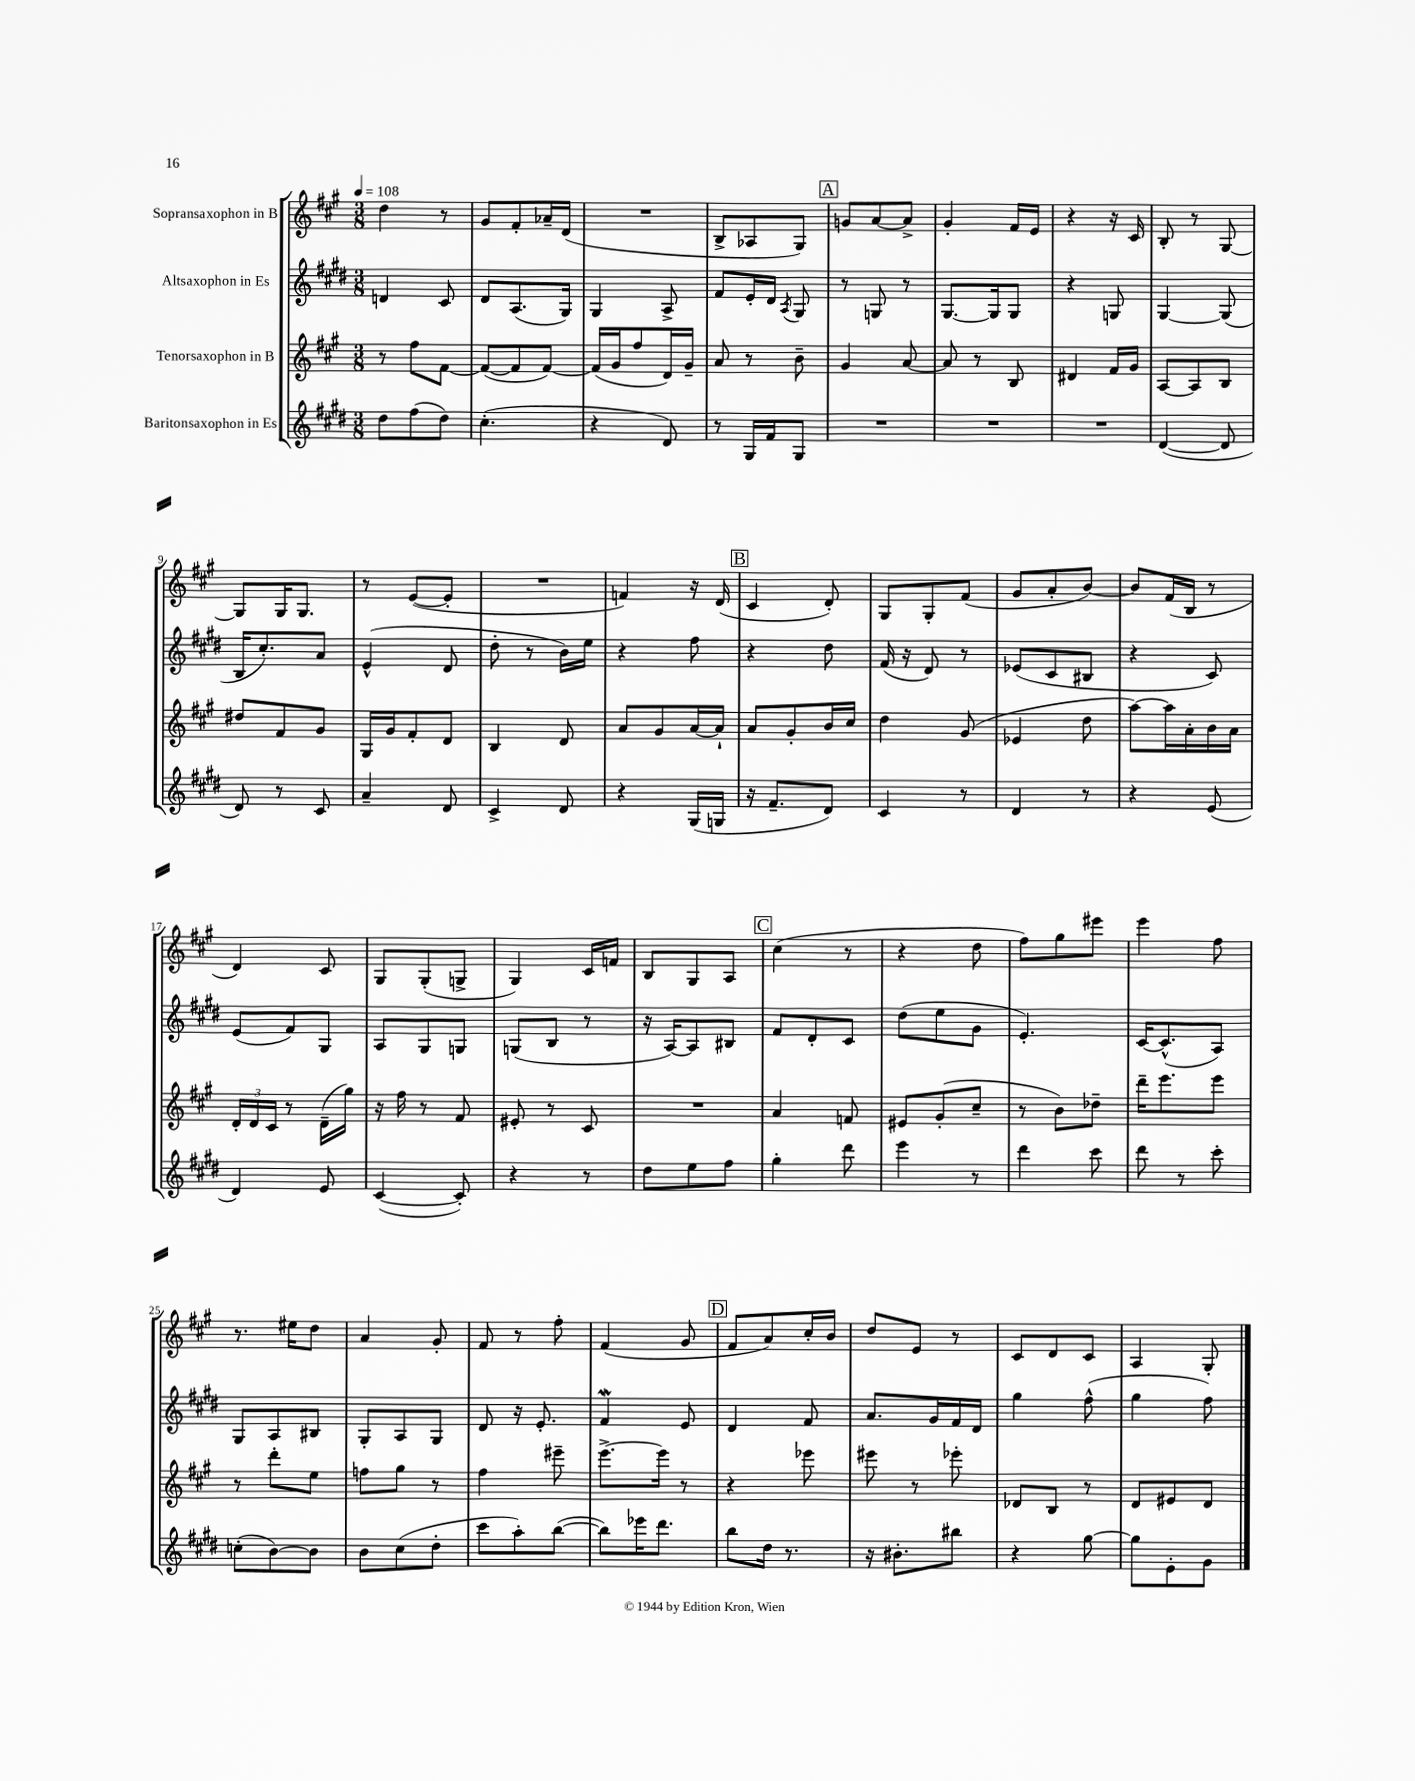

**kern	**kern	**kern	**kern
*staff4	*staff3	*staff2	*staff1
*clefG2	*clefG2	*clefG2	*clefG2
*k[f#c#g#d#]	*k[f#c#g#]	*k[f#c#g#d#]	*k[f#c#g#]
*M3/8	*M3/8	*M3/8	*M3/8
*MM108	*MM108	*MM108	*MM108
8dd#\L	8r	4d/	4dd\
(8ff#\	8ff#\L	.	.
8dd#\J)	[8f#\J	8c#/	8r
=	=	=	=
(4.cc#'\	(8f#/_L	8d#/L	8g#/L
.	8f#/]	(8.A/	8f#'/
.	[8f#/J)	.	16a-~/L
.	.	16G#/Jk)	(16d/JJ
=	=	=	=
4r	(16f#/]LL	4G#/	4.r
.	16g#/J	.	.
.	8ff#/	.	.
8d#/)	16d/L)	8A^/	.
.	16g#~/JJ	.	.
=	=	=	=
8r	8a/	8f#/L	8B^/L
16G#/LL	8r	16e'/L	8A-/
16f#/J	.	16d#/JJ	.
.	.	8qA/	.
8G#/J	8b~\	8G#/	8G#/J)
=	=	=	=
4.r	4g#/	8r	8g/L
.	.	8G/	[8a/
.	[8a/	8r	8a^/]J
=	=	=	=
4.r	8a/]	[8.G#/L	4g#'/
.	8r	.	.
.	.	16G#/]k	.
.	8B/	8G#/J	16f#/LL
.	.	.	16e/JJ
=	=	=	=
4.r	4d#/	4r	4r
.	16f#/LL	8G/	16r
.	16g#/JJ	.	16c#/
=	=	=	=
([4d#/	[8A/L	[4G#/	8B'/
.	8A/]	.	8r
8d#/]	8B/J	(8G#/]	[8G#/
=	=	=	=
8d#/)	8dd#/L	16B/LK	8G#/]L
.	.	8.cc#'/)	.
8r	8f#/	.	16G#/K
.	.	.	8.G#/J
8c#/	8g#/J	8a/J	.
=	=	=	=
4a~/	16G#/LL	(4e^^/	8r
.	16g#/J	.	.
.	8f#'/	.	([8e/L
8d#/	8d/J	8d#/	8e'/]J
=	=	=	=
4c#^/	4B/	8dd#'\	4.r
.	.	8r	.
8d#/	8d/	16b\LL)	.
.	.	16ee\JJ	.
=	=	=	=
4r	8a/L	4r	4f/)
.	8g#/	.	.
(16G#/LL	[16a/L	8ff#\	16r
16G/JJ	16a`/]JJ	.	(16d/
=	=	=	=
16r	8a/L	4r	4c#/
8.f#~/L	.	.	.
.	8g#'/	.	.
8d#/J)	16b/L	8dd#\	8d'/)
.	16cc#/JJ	.	.
=	=	=	=
4c#/	4dd\	(16f#/	8G#/L
.	.	16r	.
.	.	8d#/)	8G#'/
8r	(8g#/	8r	(8f#/J
=	=	=	=
4d#/	4e-/	(8e-/L	8g#/L
.	.	8c#/	8a'/
8r	8dd\	8B#/J	[8b/J)
=	=	=	=
4r	[8aa\L)	4r	8b/]L
.	16aa\]L	.	(16f#/L
.	16a'\	.	16B/JJ
(8e/	16b\	8c#/)	8r
.	16a\JJ	.	.
=	=	=	=
4d#/)	24d'/LL	(8e/L	4d/)
.	24d/	.	.
.	24c#/JJ	.	.
.	8r	8f#/)	.
8e/	(16d~\LL	8G#/J	8c#/
.	16gg#\JJ)	.	.
=	=	=	=
([4c#/	16r	8A/L	8G#/L
.	16ff#\	.	.
.	8r	8G#/	(8G#'/
8c#'/])	8f#/	8G/J	8G^/J
=	=	=	=
4r	8e#'/	(8G/L	4G#/)
.	8r	8B/J	.
8r	8c#/	8r	16c#/LL
.	.	.	16f/JJ
=	=	=	=
8dd#\L	4.r	16r	8B/L
.	.	[16A/LK)	.
8ee\	.	8A/]	8G#/
8ff#\J	.	8B#/J	8A/J
=	=	=	=
4gg#'\	4a/	8f#/L	(4cc#\
.	.	8d#'/	.
8ddd#\	8f/	8c#/J	8r
=	=	=	=
4eee\	8e#/L	(8dd#\L	4r
.	(8g#'/	8ee\	.
8r	8cc#~/J	8g#\J	8dd\
=	=	=	=
4ddd#\	8r	4.e'/)	8ff#\L)
.	8b\L)	.	8gg#\
8ccc#\	8dd-~\J	.	8eee#\J
=	=	=	=
8ddd#\	16ddd~\LK	[16c#/LK	4eee\
.	8.eee\	(8.c#^^/]	.
8r	.	.	.
8ccc#'\	8eee\J	8A/J)	8ff#\
=	=	=	=
(8cc'\L	8r	8G#/L	8.r
[8b\)	8ddd'\L	8A/	.
.	.	.	16ee#\LK
8b\]J	8ee\J	8B#/J	8dd\J
=	=	=	=
8b\L	8ff\L	8G#'/L	4a/
(8cc#\	8gg#\J	8A/	.
8dd#'\J	8r	8G#/J	8g#'/
=	=	=	=
8ccc#\L	4ff#\	8d#/	8f#/
8aa'\)	.	16r	8r
.	.	8.e'/	.
([8bb\J	8eee#~\	.	8ff#'\
=	=	=	=
8bb\]L)	[8.eee^\L	4f#/	(4f#/
16eee-\K	.	.	.
8.ddd#\J	16eee\]Jk	.	.
.	8r	8e/	8g#/
=	=	=	=
8bb\L	4r	4d#/	8f#/L
16dd#\Jk	.	.	8a/)
8.r	.	.	.
.	8eee-\	8f#/	16cc#'/L
.	.	.	16b/JJ
=	=	=	=
16r	8eee#\	8.a/L	8dd/L
8.b#'\L	.	.	.
.	8r	.	8e/J
.	.	16g#/L	.
8bb#\J	8eee-'\	16f#/	8r
.	.	16d#/JJ	.
=	=	=	=
4r	8d-/L	4gg#\	8c#/L
.	8B/J	.	8d/
[8gg#\	8r	(8ff#^^\	8c#/J
=	=	=	=
8gg#\]L	8d/L	4gg#\	4A/
8e'\	8e#/	.	.
8g#\J	8d/J	8ff#\)	8G#'/
==	==	==	==
*-	*-	*-	*-
